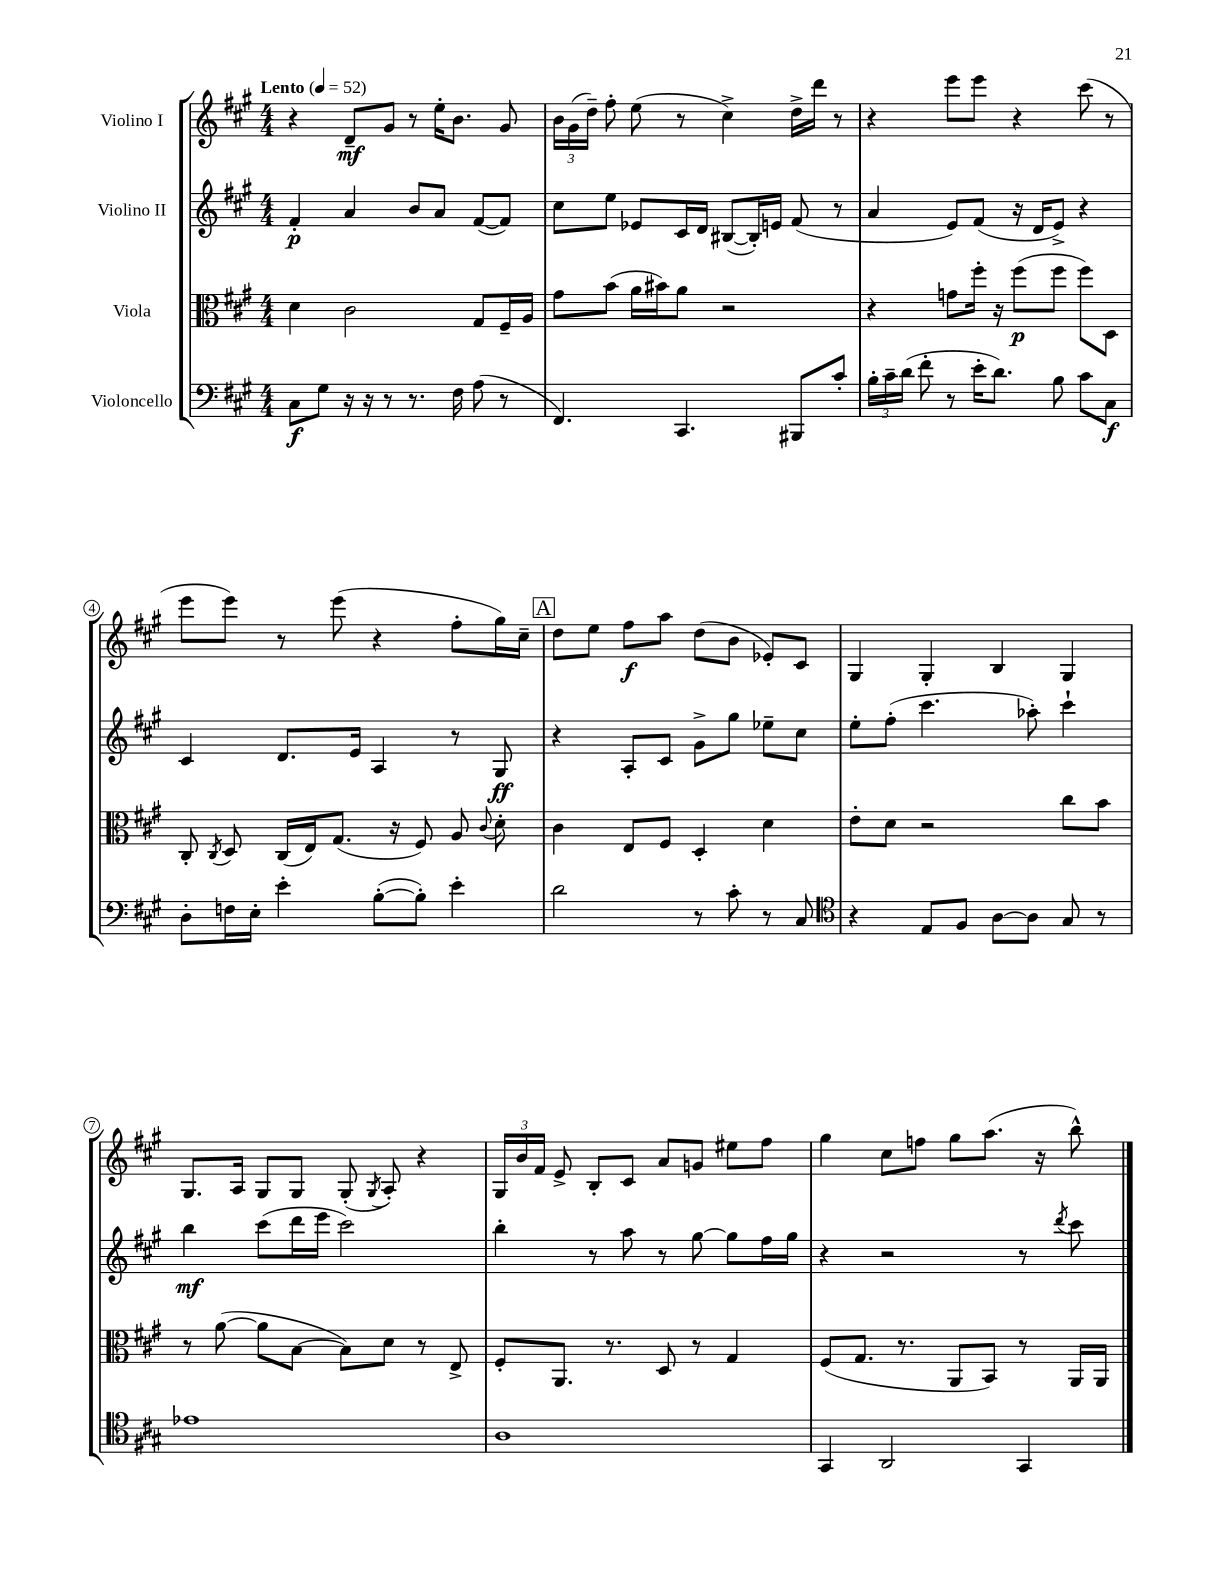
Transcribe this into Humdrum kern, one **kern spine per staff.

**kern	**dynam	**kern	**dynam	**kern	**dynam	**kern	**dynam
*part4	*part4	*part3	*part3	*part2	*part2	*part1	*part1
*staff4	*staff4	*staff3	*staff3	*staff2	*staff2	*staff1	*staff1
*I"Violoncello	*	*I"Viola	*	*I"Violino II	*	*I"Violino I	*
*clefF4	*	*clefC3	*	*clefG2	*	*clefG2	*
*k[f#c#g#]	*	*k[f#c#g#]	*	*k[f#c#g#]	*	*k[f#c#g#]	*
*M4/4	*	*M4/4	*	*M4/4	*	*M4/4	*
*MM52	*	*MM52	*	*MM52	*	*MM52	*
=1	=1	=1	=1	=1	=1	=1	=1
!	!	!	!	!	!	!LO:TX:a:B:t=Lento	!
8C#\L	f	4d\	.	4f#'/	p	4r	.
8G#\J	.	.	.	.	.	.	.
16r	.	2c#\	.	4a/	.	8d~/L	mf
16r	.	.	.	.	.	.	.
8r	.	.	.	.	.	8g#/J	.
8.r	.	.	.	8b/L	.	8r	.
.	.	.	.	8a/J	.	16ee'\KL	.
16F#\	.	.	.	.	.	8.b\J	.
(8A\	.	8G#/L	.	([8f#/L	.	.	.
8r	.	16F#~/L	.	8f#/J])	.	8g#/	.
.	.	16A/JJ	.	.	.	.	.
=2	=2	=2	=2	=2	=2	=2	=2
4.FF#/)	.	8g#\L	.	8cc#\L	.	24b\LL	.
.	.	.	.	.	.	(24g#\	.
.	.	.	.	.	.	24dd~\JJ)	.
.	.	(8b\J	.	8ee\J	.	8ff#'\	.
.	.	16a\LL	.	8e-X/L	.	(8ee\	.
.	.	16b#X\J)	.	.	.	.	.
4.CC#/	.	8a\J	.	16c#/L	.	8r	.
.	.	.	.	16d/JJ	.	.	.
.	.	2r	.	([8B#X/L	.	4cc#^\)	.
.	.	.	.	16B#'/L])	.	.	.
.	.	.	.	16en/JJ	.	.	.
8BBB#X/L	.	.	.	(8f#/	.	16dd^\LL	.
.	.	.	.	.	.	16ddd\JJ	.
8c#'/J	.	.	.	8r	.	8r	.
=3	=3	=3	=3	=3	=3	=3	=3
24B'\LL	.	4r	.	4a/	.	4r	.
24c#~\	.	.	.	.	.	.	.
(24d\JJ	.	.	.	.	.	.	.
8f#'\	.	.	.	.	.	.	.
8r	.	8gn\L	.	8e/L)	.	8eee\L	.
16e'\KL	.	16ff#'\Jk	.	(8f#/J	.	8eee\J	.
8.d\J)	.	16r	.	.	.	.	.
.	.	(8ff#\L	p	16r	.	4r	.
.	.	.	.	16d/KL	.	.	.
8B\	.	8ff#\J	.	8e^/J)	.	.	.
8c#\L	.	8ff#\L)	.	4r	.	(8ccc#\	.
8C#\J	f	8D\J	.	.	.	8r	.
!!LO:LB:g=z
=4	=4	=4	=4	=4	=4	=4	=4
8D'\L	.	8C#'/	.	4c#/	.	8eee\L	.
.	.	8qC#/	.	.	.	.	.
16Fn\L	.	8D/	.	.	.	8eee\J)	.
16E'\JJ	.	.	.	.	.	.	.
4e'\	.	(16C#/LL	.	8.d/L	.	8r	.
.	.	16E/J)	.	.	.	.	.
.	.	(8.G#/J	.	.	.	(8eee\	.
.	.	.	.	16e/Jk	.	.	.
([8B'\L	.	.	.	4A/	.	4r	.
.	.	16r	.	.	.	.	.
8B'\J])	.	8F#/)	.	.	.	.	.
4e'\	.	8A/	.	8r	.	8ff#'\L	.
.	.	8qqc#/	.	.	.	.	.
.	.	8d'\	.	8G#/	ff	16gg#\L)	.
.	.	.	.	.	.	16cc#~\JJ	.
!!LO:REH:place=s1:t=A
=5	=5	=5	=5	=5	=5	=5	=5
2d\	.	4c#\	.	4r	.	8dd\L	.
.	.	.	.	.	.	8ee\J	.
.	.	8E/L	.	8A'/L	.	8ff#\L	f
.	.	8F#/J	.	8c#/J	.	8aa\J	.
8r	.	4D'/	.	8g#^\L	.	(8dd\L	.
8c#'\	.	.	.	8gg#\J	.	8b\J	.
8r	.	4d\	.	8ee-X~\L	.	8e-X'/L)	.
8C#/	.	.	.	8cc#\J	.	8c#/J	.
=6	=6	=6	=6	=6	=6	=6	=6
*clefC4	*	*	*	*	*	*	*
4r	.	8e'\L	.	8ee'\L	.	4G#/	.
.	.	8d\J	.	(8ff#'\J	.	.	.
8E/L	.	2r	.	4.ccc#\	.	4G#'/	.
8F#/J	.	.	.	.	.	.	.
[8A\L	.	.	.	.	.	4B/	.
8A\J]	.	.	.	8aa-X'\)	.	.	.
8G#/	.	8cc#\L	.	4ccc#`\	.	4G#/	.
8r	.	8b\J	.	.	.	.	.
!!LO:LB:g=z
=7	=7	=7	=7	=7	=7	=7	=7
1e-X	.	8r	.	4bb\	mf	8.G#/L	.
.	.	([8a\	.	.	.	.	.
.	.	.	.	.	.	16A/Jk	.
.	.	8a\L]	.	(8ccc#\L	.	8G#/L	.
.	.	[8B\J	.	16ddd\L	.	8G#/J	.
.	.	.	.	16eee\JJ	.	.	.
.	.	8B\L])	.	2ccc#\)	.	(8G#'/	.
.	.	.	.	.	.	8qG#/	.
.	.	8d\J	.	.	.	8A'/)	.
.	.	8r	.	.	.	4r	.
.	.	8E^/	.	.	.	.	.
=8	=8	=8	=8	=8	=8	=8	=8
1A	.	8F#'/L	.	4bb'\	.	24G#/LL	.
.	.	.	.	.	.	24b/	.
.	.	.	.	.	.	24f#/JJ	.
.	.	8.AA/J	.	.	.	8e^/	.
.	.	.	.	8r	.	8B'/L	.
.	.	8.r	.	.	.	.	.
.	.	.	.	8aa\	.	8c#/J	.
.	.	8D/	.	8r	.	8a/L	.
.	.	8r	.	[8gg#\	.	8gn/J	.
.	.	4G#/	.	8gg#\L]	.	8ee#X\L	.
.	.	.	.	16ff#\L	.	8ff#\J	.
.	.	.	.	16gg#\JJ	.	.	.
=9	=9	=9	=9	=9	=9	=9	=9
4GG#/	.	(8F#/L	.	4r	.	4gg#\	.
.	.	8.G#/J	.	.	.	.	.
2AA/	.	.	.	2r	.	8cc#\L	.
.	.	8.r	.	.	.	.	.
.	.	.	.	.	.	8ffn\J	.
.	.	8AA/L	.	.	.	8gg#\L	.
.	.	8BB/J)	.	.	.	(8.aa\J	.
4GG#/	.	8r	.	8r	.	.	.
.	.	.	.	.	.	16r	.
.	.	.	.	8qddd/	.	.	.
.	.	16AA/LL	.	8ccc#\	.	8bb^^\)	.
.	.	16AA/JJ	.	.	.	.	.
==	==	==	==	==	==	==	==
*-	*-	*-	*-	*-	*-	*-	*-
